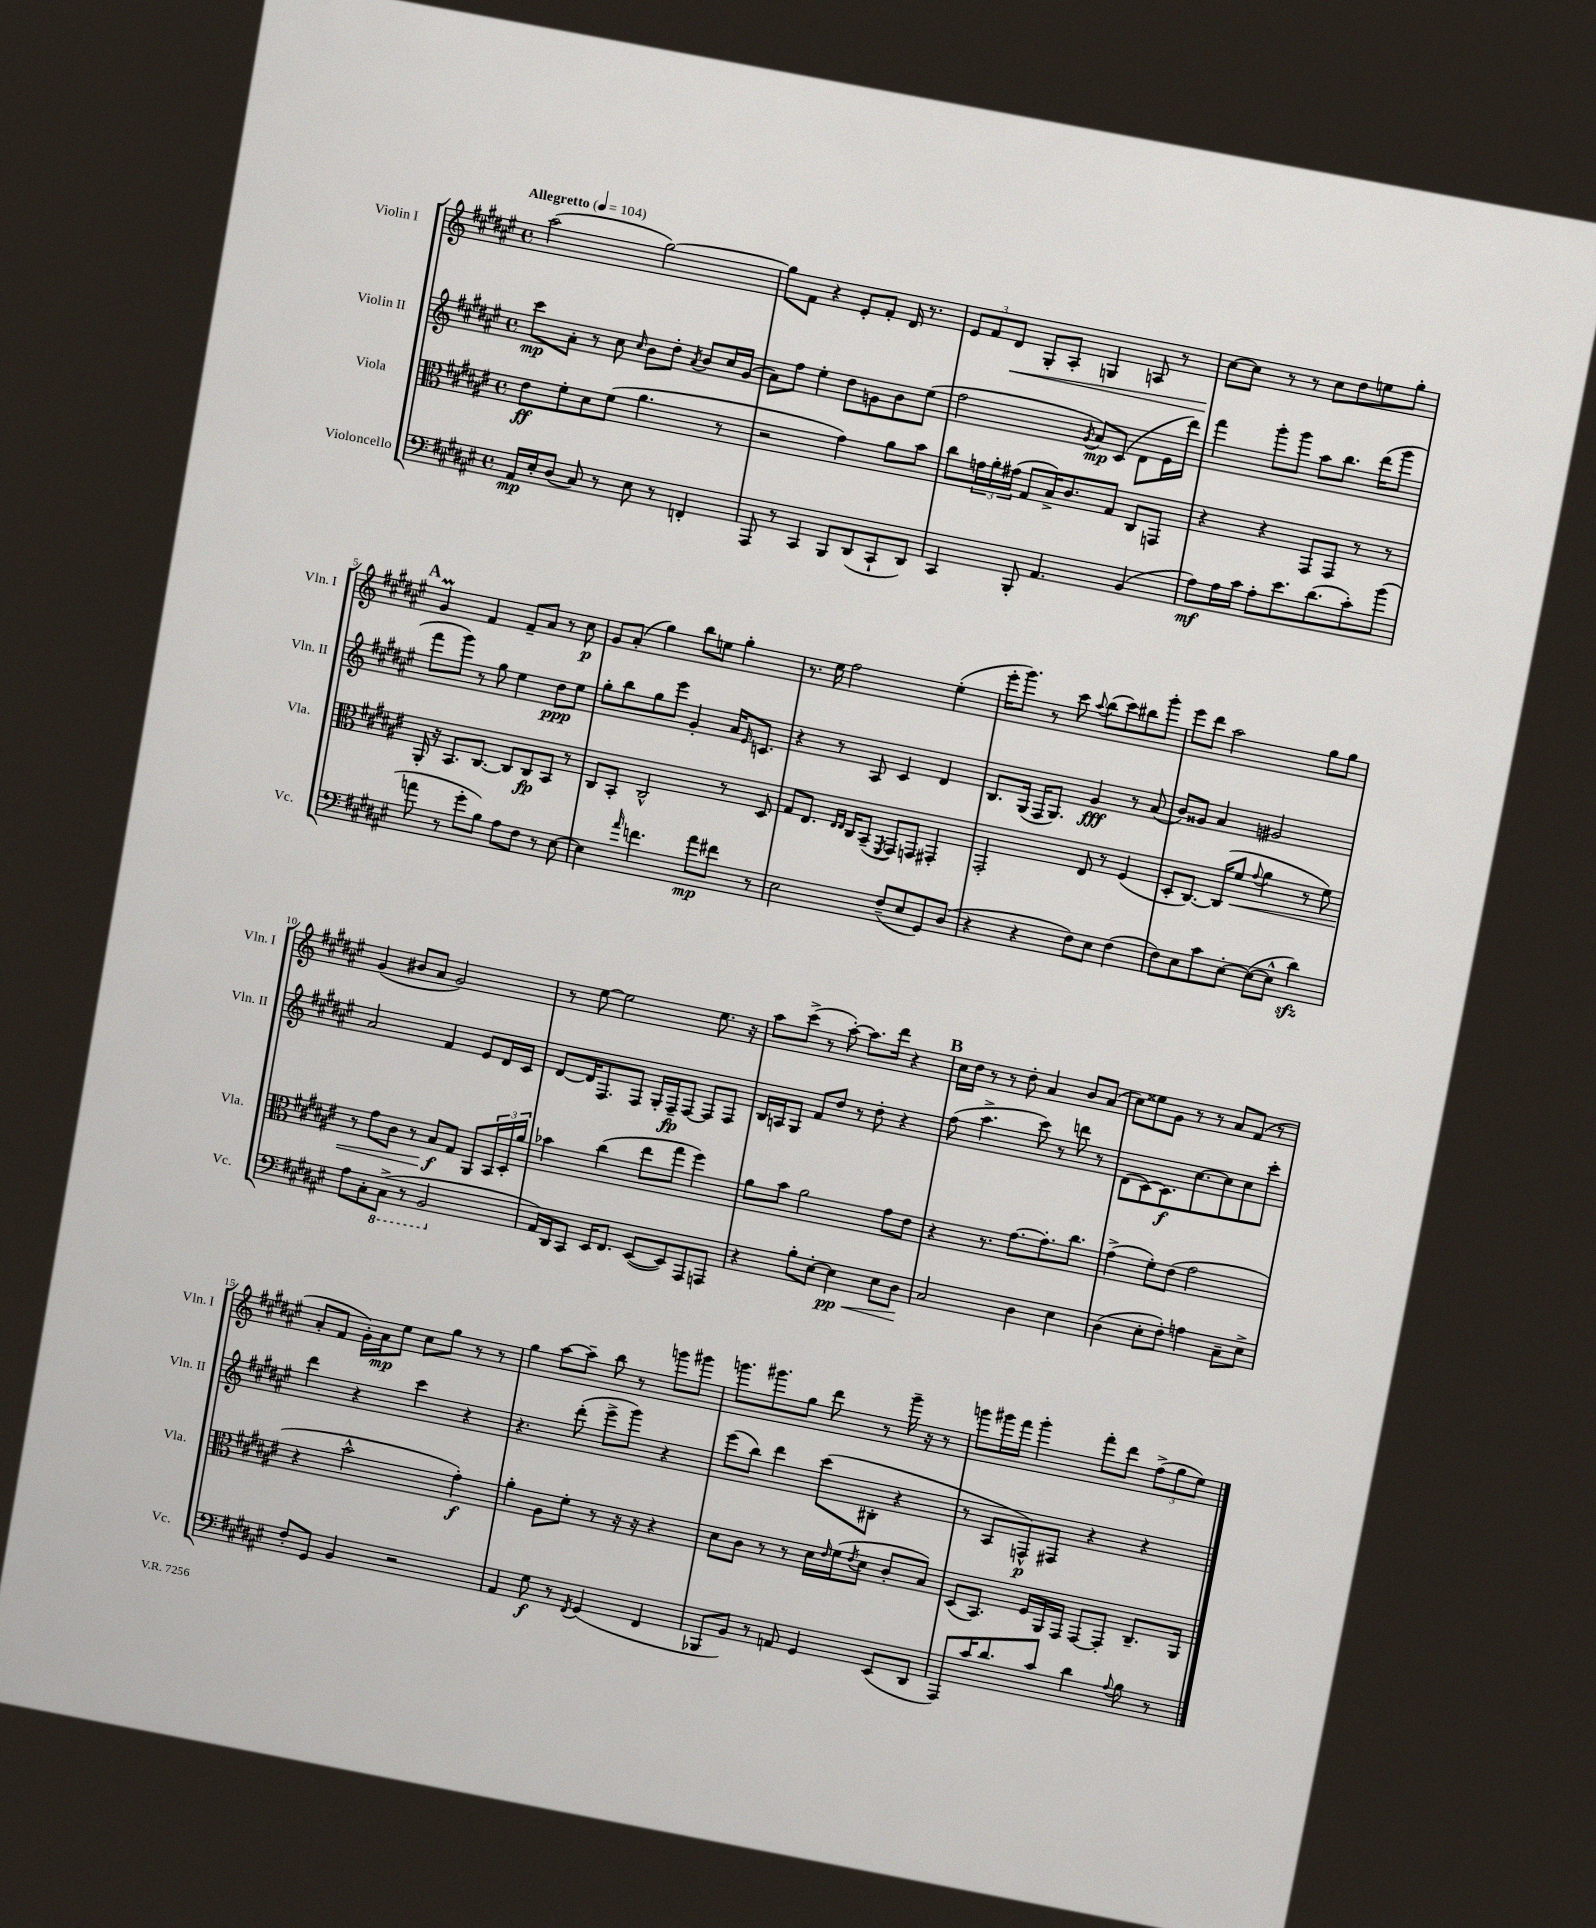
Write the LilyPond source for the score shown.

<<
\new StaffGroup <<
\new Staff = "s0" \with { instrumentName = "Violin I" shortInstrumentName = "Vln. I" } {
    \clef treble \key fis \major \defaultTimeSignature \time 4/4 \tempo "Allegretto" 4 = 104
    ais''2( gis''2~) |
    gis''8 fis'8 r4 eis'8-. fis'8-. dis'16 r8. |
    \tuplet 3/2 { eis'8 fis'8 dis'8\< } gis8-. ais8-. g4 a8 r8 |
    cis''8~\! cis''8 r8 r8 cis''8 dis''8 e''8 gis''8-. |
    \mark \markup { \bold "A" } gis'4\prall fis'4 fis'8-- ais'8 r8 cis''8\p |
    gis'8 ais'8-.( gis''4) b''8 e''8 gis''4-. |
    r8. eis''16 fis''2 eis''4-.( |
    eis'''16-. gis'''8.) r8 cis'''8 \appoggiatura { ais''8 } b''8( cis'''8) bis''8 gis'''8-. |
    eis'''8 dis'''8 ais''2 gis''8 gis''8 |
    gis'4( bis'8 ais'8 gis'2) |
    r8 eis''8~ eis''2 eis''8. r16 |
    ais''8 cis'''8->( r8 ais''8~-.) ais''8. dis'''16 r4 |
    \mark \markup { \bold "B" } cis''16 dis''16 r8 r8 dis''8-. ais'4 b'8 ais'8( |
    cis''8) eisis''8 gis'8 r8 r8 ais'8 fis'8( r8 |
    ais'8-. fis'8 gis'16-.) ais'16\mp eis''8 cis''8 gis''8 r8 r8 |
    gis''4 ais''8~ ais''8-- b''8 r8 g'''8 gis'''8 |
    g'''8. gis'''8. gis''8 dis'''8 r8 gis'''16-- r16 r8 |
    g'''8 gis'''16 fis'''16 gis'''4-. fis'''8-. dis'''8 \tuplet 3/2 { fis''8->( gis''8 eis''8) } \bar "|." |
}
\new Staff = "s1" \with { instrumentName = "Violin II" shortInstrumentName = "Vln. II" } {
    \clef treble \key fis \major \defaultTimeSignature \time 4/4
    cis'''8\mp ais'8-. r8 cis''8 \grace { cis''16 } b'8 dis''8-. \acciaccatura { ais'8 } b'8 cis''16 gis'16( |
    ais'8) fis''8 eis''4-. dis''8 g'8 b'8 eis''8( |
    fis''2 \acciaccatura { gis'8 } ais'8\mp) cis'8( dis'8 eis'16 dis'''16) |
    fis'''4 gis'''8-. gis'''8 ais''8 b''8. dis'''16( gis'''8 |
    \mark \markup { \bold "A" } fis'''8 gis'''8) r8 gis''8 eis''4 dis''8\ppp eis''8 |
    gis''8-. b''8 gis''8 eis'''8 gis'4-. ais'16 \grace { eis'16 } c'8. |
    r4 r8 ais8 cis'4 dis'4 |
    b8. gis16( fis16 gis8.) gis'4\fff r8 ais'8( |
    b'8) gisis'8 ais'4 gis'2 |
    ais'2 fis'4 eis'8 dis'16 cis'16 |
    dis'8~ dis'16 fis8. fis8 gis16-. fis16--\fp fis8~ fis8 fis8 |
    b16 a16 gis8 fis'8 dis''8 r8 dis''8-. r4 |
    \mark \markup { \bold "B" } fis''8( ais''4.-> cis'''8) r8 d'''8 r8 |
    dis'8( cis'8~) cis'8.\f cis''8.~ cis''8 cis''8 cis'''8-. |
    dis'''4 r4 cis'''4 r4 |
    r4. dis'''8-.( eis'''8-> gis'''8) r4 |
    eis'''8( b''8) dis'''4 cis'''8( bis8-. r4 |
    r8 ais8 f8-^\p) fis8 r4 r4 \bar "|." |
}
\new Staff = "s2" \with { instrumentName = "Viola" shortInstrumentName = "Vla." } {
    \clef alto \key fis \major \defaultTimeSignature \time 4/4
    eis'8\ff fis'8-. dis'8 fis'8( ais'4. r8 |
    r2 gis'4) ais'8 b'8 |
    cis''8 \tuplet 3/2 { g'16 ais'16-. gis'16( } gis8 b16->) cis'8. gis8 cis8 g,8 |
    r4 r4 gis,8 gis,8 r8 r8 |
    \mark \markup { \bold "A" } ais,16-. r16 b,8. cis8.~ cis8 cis8\fp b,8 r8 |
    cis8 b,8-. cis2-^ r8 dis8 |
    gis8 eis8. \grace { eis16 eis16 } cis16 b,8--( \acciaccatura { fis,8 } gis,8) g,8 gis,4-. |
    gis,2-. eis8 r8 fis4( |
    dis8-. cis8.~) cis16( fis'8\< \appoggiatura { gis'8 } ais'4 r8 fis'8) |
    r8 gis'8 cis'8 r8 b8\f\! gis8 ais,8 \tuplet 3/2 { b,16 dis16-. ais'16 } |
    bes'4 cis''4( eis''8 gis''8 fis''4) |
    ais'8 b'8 ais'2 gis'8 eis'8 |
    \mark \markup { \bold "B" } r4 r8. gis'8.~ gis'8.-. cis''8. |
    gis'4->( fis'8-.) eis'8( gis'2 |
    r4 b'2-^ gis'4-.\f) |
    ais'4-. ais8 fis'8-. r8 r16 r16 r4 |
    dis'8 cis'8 r8 r8 dis'16 \grace { eis'16 } fis'16( \acciaccatura { eis'8 } dis'8 cis'8-. b8) |
    dis8( b,8.) fis16 ais,16 gis,16 gis,8~ gis,8-. cis8.-- ais,16 \bar "|." |
}
\new Staff = "s3" \with { instrumentName = "Violoncello" shortInstrumentName = "Vc." } {
    \clef bass \key fis \major \defaultTimeSignature \time 4/4
    ais,16\mp eis16-. dis8( cis8) r8 eis8 r8 f,4-. |
    ais,,8 r8 cis,4 b,,8 dis,8( cis,8-! dis,8) |
    cis,4 b,,8-. ais,4. b,4( |
    ais8\mf) ais16 cis'16 ais8-. eis'8. dis'8.( cis'8-.) b'8( |
    \mark \markup { \bold "A" } a'8 r8 gis'8-. b8) ais8 fis8 r8 eis8~ |
    eis4 \grace { ais'16 } f'4. ais'8\mp fis'8 r8 |
    eis2 fis8--( eis8 gis,8) dis8( |
    r4 r4 fis8) eis8 fis4( |
    fis8) eis8 cis'8 eis8~-. eis8~( eis8-^ dis'4\sfz) |
    ais8 cis8-. \ottava #-1 cis,8->( r8 b,,2 \ottava #0 |
    ais,16) dis,16 cis,8 eis,16 fis,8. eis,8~( eis,8) ais,,8 a,,8 |
    r4 b8-. eis8~-. eis4\pp\< eis8 dis8\! |
    \mark \markup { \bold "B" } cis2 dis4 eis4 |
    dis4( eis8-. fis8-.) a4 cis8-- eis8-> |
    fis8-. gis,8 b,4 r2 |
    ais,4 gis8\f r8 \acciaccatura { fis,8 } gis,4( fis,4 |
    bes,,8 b,8) r8 a,8 gis,4 eis,8( dis,8 |
    ais,,8) cis'16 dis'8. cis'8 dis'4 \appoggiatura { ais8 } b8 r8 \bar "|." |
}
>>
>>
